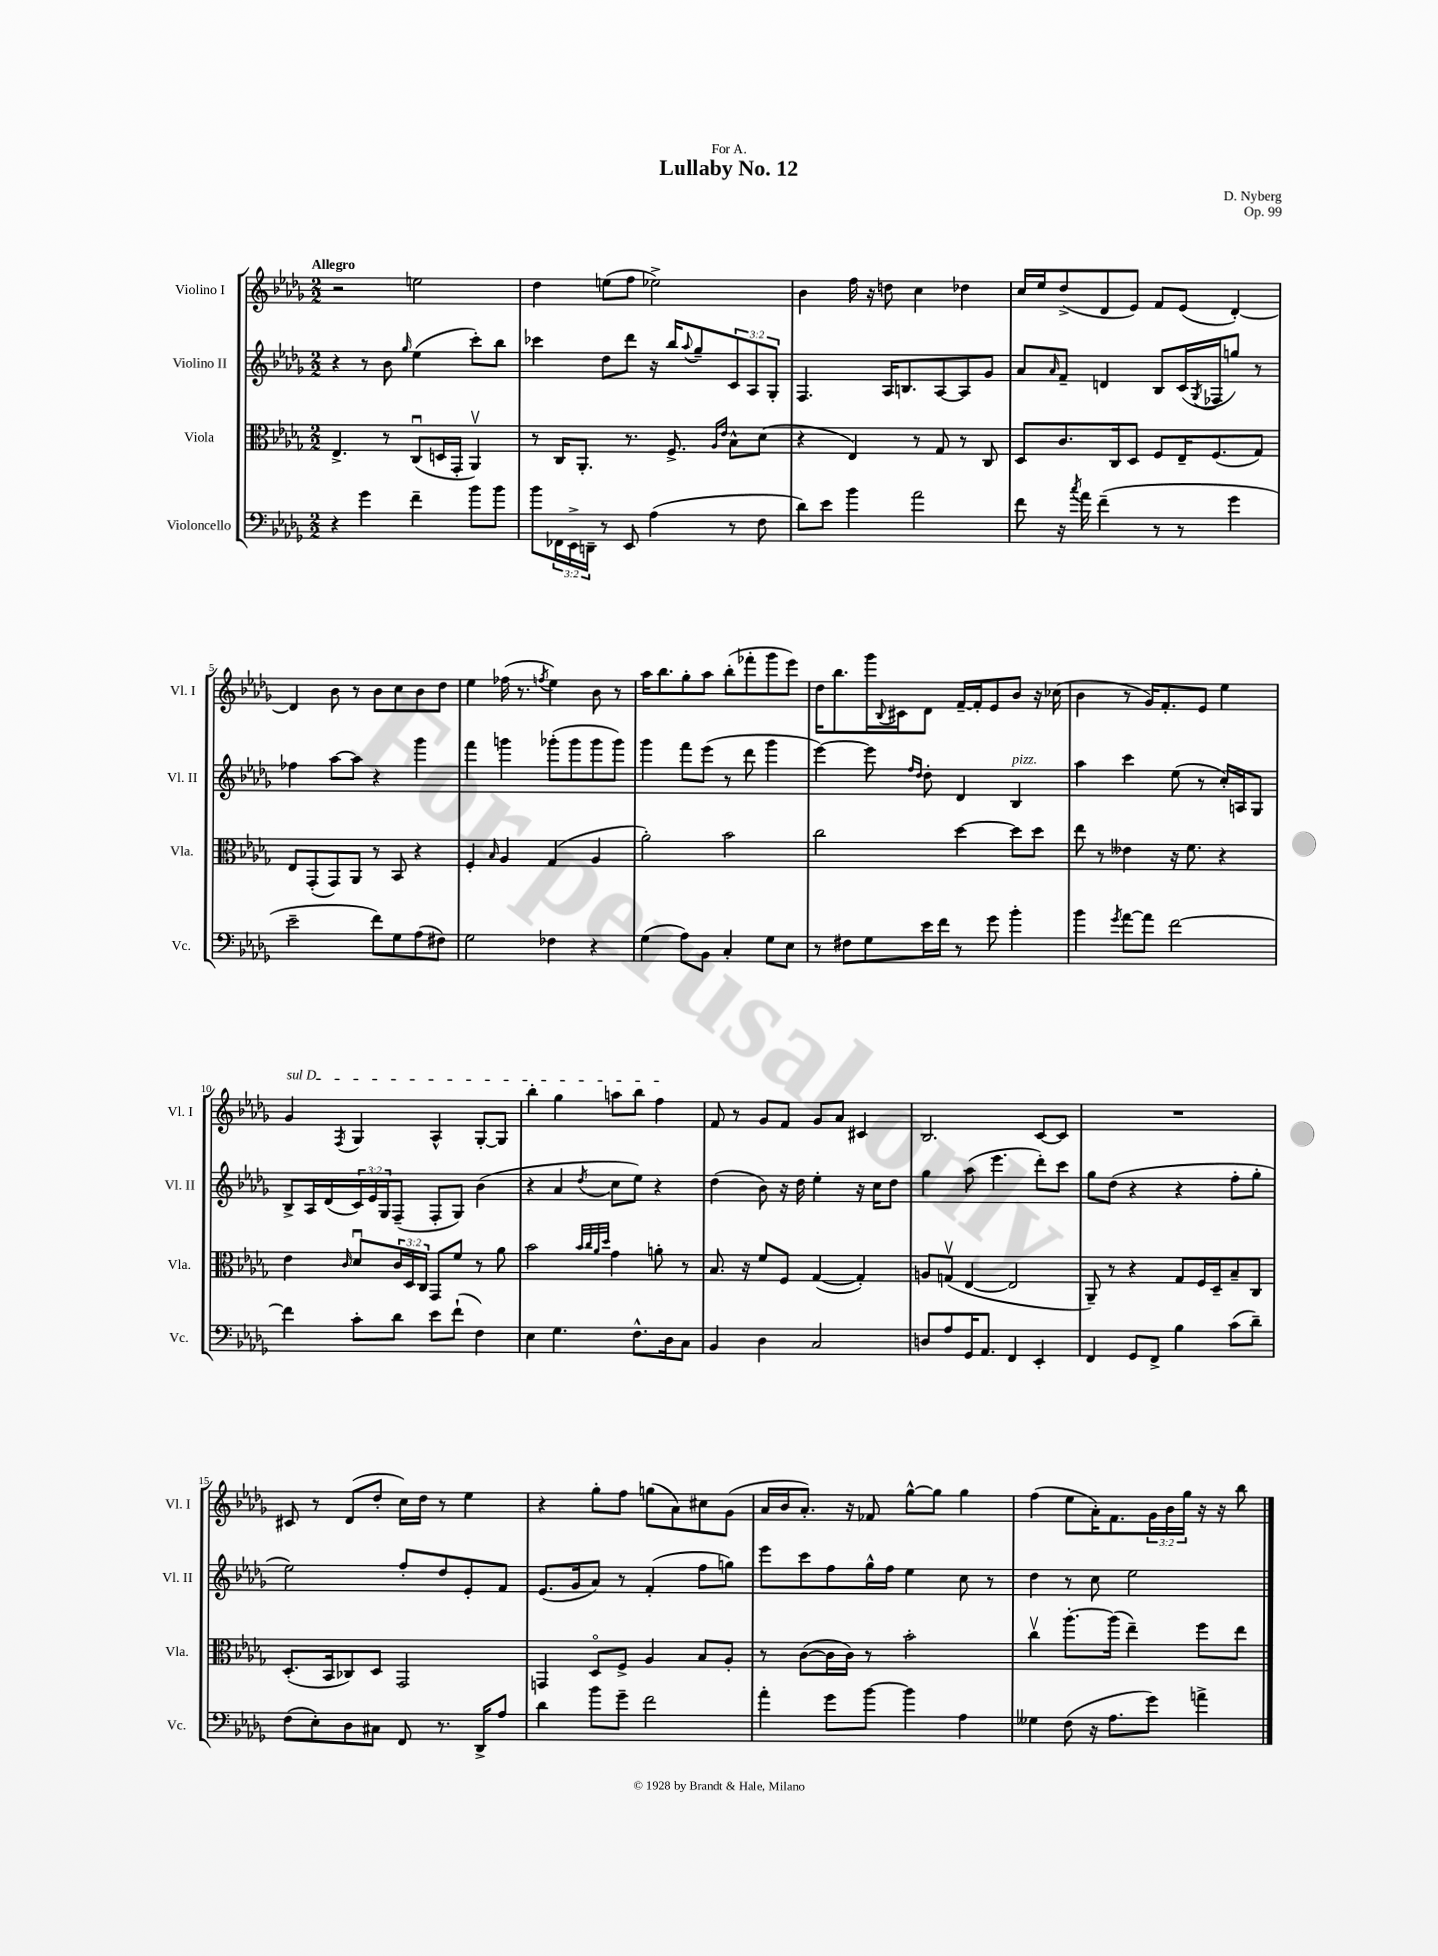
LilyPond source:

\header { title = "Lullaby No. 12" composer = "D. Nyberg" dedication = "For A." opus = "Op. 99" }
<<
\new StaffGroup <<
\new Staff = "s0" \with { instrumentName = "Violino I" shortInstrumentName = "Vl. I" } {
    \clef treble \key des \major \numericTimeSignature \time 2/2 \override Staff.TupletNumber.text = #tuplet-number::calc-fraction-text \tempo "Allegro"
    r2 e''2 |
    des''4 e''8( f''8 ees''2->) |
    bes'4 f''16 r16 d''8 c''4 des''4 |
    c''16 ees''16 des''8->( des'8 ees'8) f'8 ees'8( des'4~-.) |
    des'4 bes'8 r8 bes'8 c''8 bes'8 des''8 |
    ees''4 fes''16( r8. \acciaccatura { f''8 } ees''4) bes'8 r8 |
    aes''16 bes''8. ges''8-. aes''8 bes''8-.( fes'''8-. ges'''8 ees'''8) |
    des''16 bes''8. ges'''16 \appoggiatura { bes8 } cis'16 des'8 f'16~-- f'16-. ees'8 bes'8 r16 ces''16( |
    bes'4 r8 ges'16) f'8.-. ees'8 ees''4 |
    \once \override TextSpanner.bound-details.left.text = \markup { \italic "sul D" } ges'4\startTextSpan \acciaccatura { f8 } ges4 aes4-^ ges8~-. ges8 |
    bes''4-. ges''4 a''8 bes''8 f''4\stopTextSpan |
    f'8 r8 ges'8 f'8 ges'8 aes'8 cis'4 |
    bes2. c'8~ c'8 |
    R1 |
    cis'8 r8 des'8( des''8-. c''16) des''16 r8 ees''4 |
    r4 ges''8-. f''8 g''8( aes'8) cis''8 ges'8( |
    aes'16 bes'16 aes'8.-.) r16 fes'8 ges''8~-^ ges''8 ges''4 |
    f''4( ees''8 aes'16-.) f'8. \tuplet 3/2 { ges'16 bes'16 ges''16 } r16 r16 bes''8 \bar "|." |
}
\new Staff = "s1" \with { instrumentName = "Violino II" shortInstrumentName = "Vl. II" } {
    \clef treble \key des \major \numericTimeSignature \time 2/2 \override Staff.TupletNumber.text = #tuplet-number::calc-fraction-text
    r4 r8 bes'8 \grace { ges''16 } ees''4( c'''8-.) bes''8 |
    ces'''4 des''8 des'''8 r16 bes''16 \appoggiatura { aes''8 } ges''8-- \tuplet 3/2 { c'8 aes8 ges8-. } |
    f4. aes16 b8. aes8~ aes8 ges'8 |
    aes'8 \grace { aes'16 } f'8-- d'4 bes8 c'16( \acciaccatura { ges8 } fes16 g''8) r8 |
    fes''4 aes''8~ aes''8 r4 ges'''4 |
    f'''4 g'''4 ges'''8-.( ges'''8 ges'''8 ges'''8) |
    ges'''4 f'''8 ees'''8( r8 des'''8 ges'''4 |
    ees'''4~) ees'''8 \grace { f''16 des''16 } des''8-. des'4 bes4^\markup { \italic "pizz." } |
    aes''4 c'''4 ees''8( r8 c''16-.) a16 ges8 |
    bes8-> aes16 des'16( \tuplet 3/2 { c'16) ees'16 ges16 } f8--( f8-. ges8) bes'4( |
    r4 aes'4 \acciaccatura { des''8 } c''8 ees''8) r4 |
    des''4( bes'8) r16 des''16 ees''4-. r16 c''16 des''8 |
    ges''4 aes''8( ees'''4. des'''8-.) c'''8 |
    ges''8 des''8( r4 r4 f''8-. ges''8-. |
    ees''2) f''8-. des''8 ees'8-. f'8 |
    ees'8.( ges'16 aes'8) r8 f'4-.( f''8 g''8) |
    ees'''8 c'''8 f''8 ges''16-^ f''16 ees''4 c''8 r8 |
    des''4 r8 c''8 ees''2 \bar "|." |
}
\new Staff = "s2" \with { instrumentName = "Viola" shortInstrumentName = "Vla." } {
    \clef alto \key des \major \numericTimeSignature \time 2/2 \override Staff.TupletNumber.text = #tuplet-number::calc-fraction-text
    ees4.-> r8 c8\downbow( d16 ges,16-. aes,4\upbow) |
    r8 c16 aes,8.-. r8. f8.-> \grace { aes16 ees'16 } bes8-^ des'8( |
    r4 ees4) r8 ges8 r8 c8 |
    des8 c'8. c16 des8 f8 ees16-- f8.( ges8) |
    ees8 ges,8-.( ges,8) aes,8 r8 bes,8 r4 |
    f4-. \grace { bes16 } aes4 ges4( aes4 |
    aes'2-.) bes'2 |
    c''2 des''4~ des''8 des''8 |
    ees''8 r8 eeses'4 r16 f'8. r4 |
    ees'4 \grace { c'16 } des'8\downbow \tuplet 3/2 { c'16 des16 c16 } ges,8 f'8 r8 aes'8 |
    bes'2 \grace { bes'32 c''32 aes'32 des''32 } ges'4 a'8-. r8 |
    bes8. r16 f'8 f8 ges4~( ges4-.) |
    a8 g8\upbow( ees4~ ees2 |
    aes,8--) r8 r4 ges8 f16 des16-- bes8-- c8 |
    des8.-.( bes,16 ces8) des8 ges,2 |
    g,4 des8\flageolet f8-> aes4 bes8 aes8-. |
    r8 c'8~( c'16 c'16) r8 bes'2-. |
    c''4\upbow aes''8.~-. aes''16( ees''4--) f''8 ees''8 \bar "|." |
}
\new Staff = "s3" \with { instrumentName = "Violoncello" shortInstrumentName = "Vc." } {
    \clef bass \key des \major \numericTimeSignature \time 2/2 \override Staff.TupletNumber.text = #tuplet-number::calc-fraction-text
    r4 ges'4 f'4-- bes'8 bes'8 |
    bes'8 \tuplet 3/2 { fes,16 ees,16-> d,16-- } r8 ees,8 aes4( r8 f8 |
    des'8) ees'8 bes'4 aes'2 |
    f'8 r16 \acciaccatura { c''8 } aes'16 f'4--( r8 r8 ges'4 |
    ees'2-- f'8) ges8 aes8( fis8) |
    ges2 fes4 r4 |
    ges4( aes8) bes,8 c4-. ges8 ees8 |
    r8 fis8 ges8 ees'16 f'16 r8 ges'8 bes'4-. |
    bes'4 \acciaccatura { ges'8 } aes'8~ aes'8 f'2~ |
    f'4 c'8-. des'8 ees'8 f'8-!( f4) |
    ees4 ges4. f8.-^ des16 c8 |
    bes,4 des4 c2 |
    d8 aes8 ges,16 aes,8. f,4 ees,4-. |
    f,4 ges,8 f,8-> bes4 c'8( des'8--) |
    f8( ees8-.) des8 cis8 f,8 r8. des,16-> aes8 |
    des'4 bes'8 ges'8-- f'2 |
    aes'4-. ges'8 bes'8~ bes'4 aes4 |
    geses4 f8( r16 aes8. ges'8) a'4-> \bar "|." |
}
>>
>>
